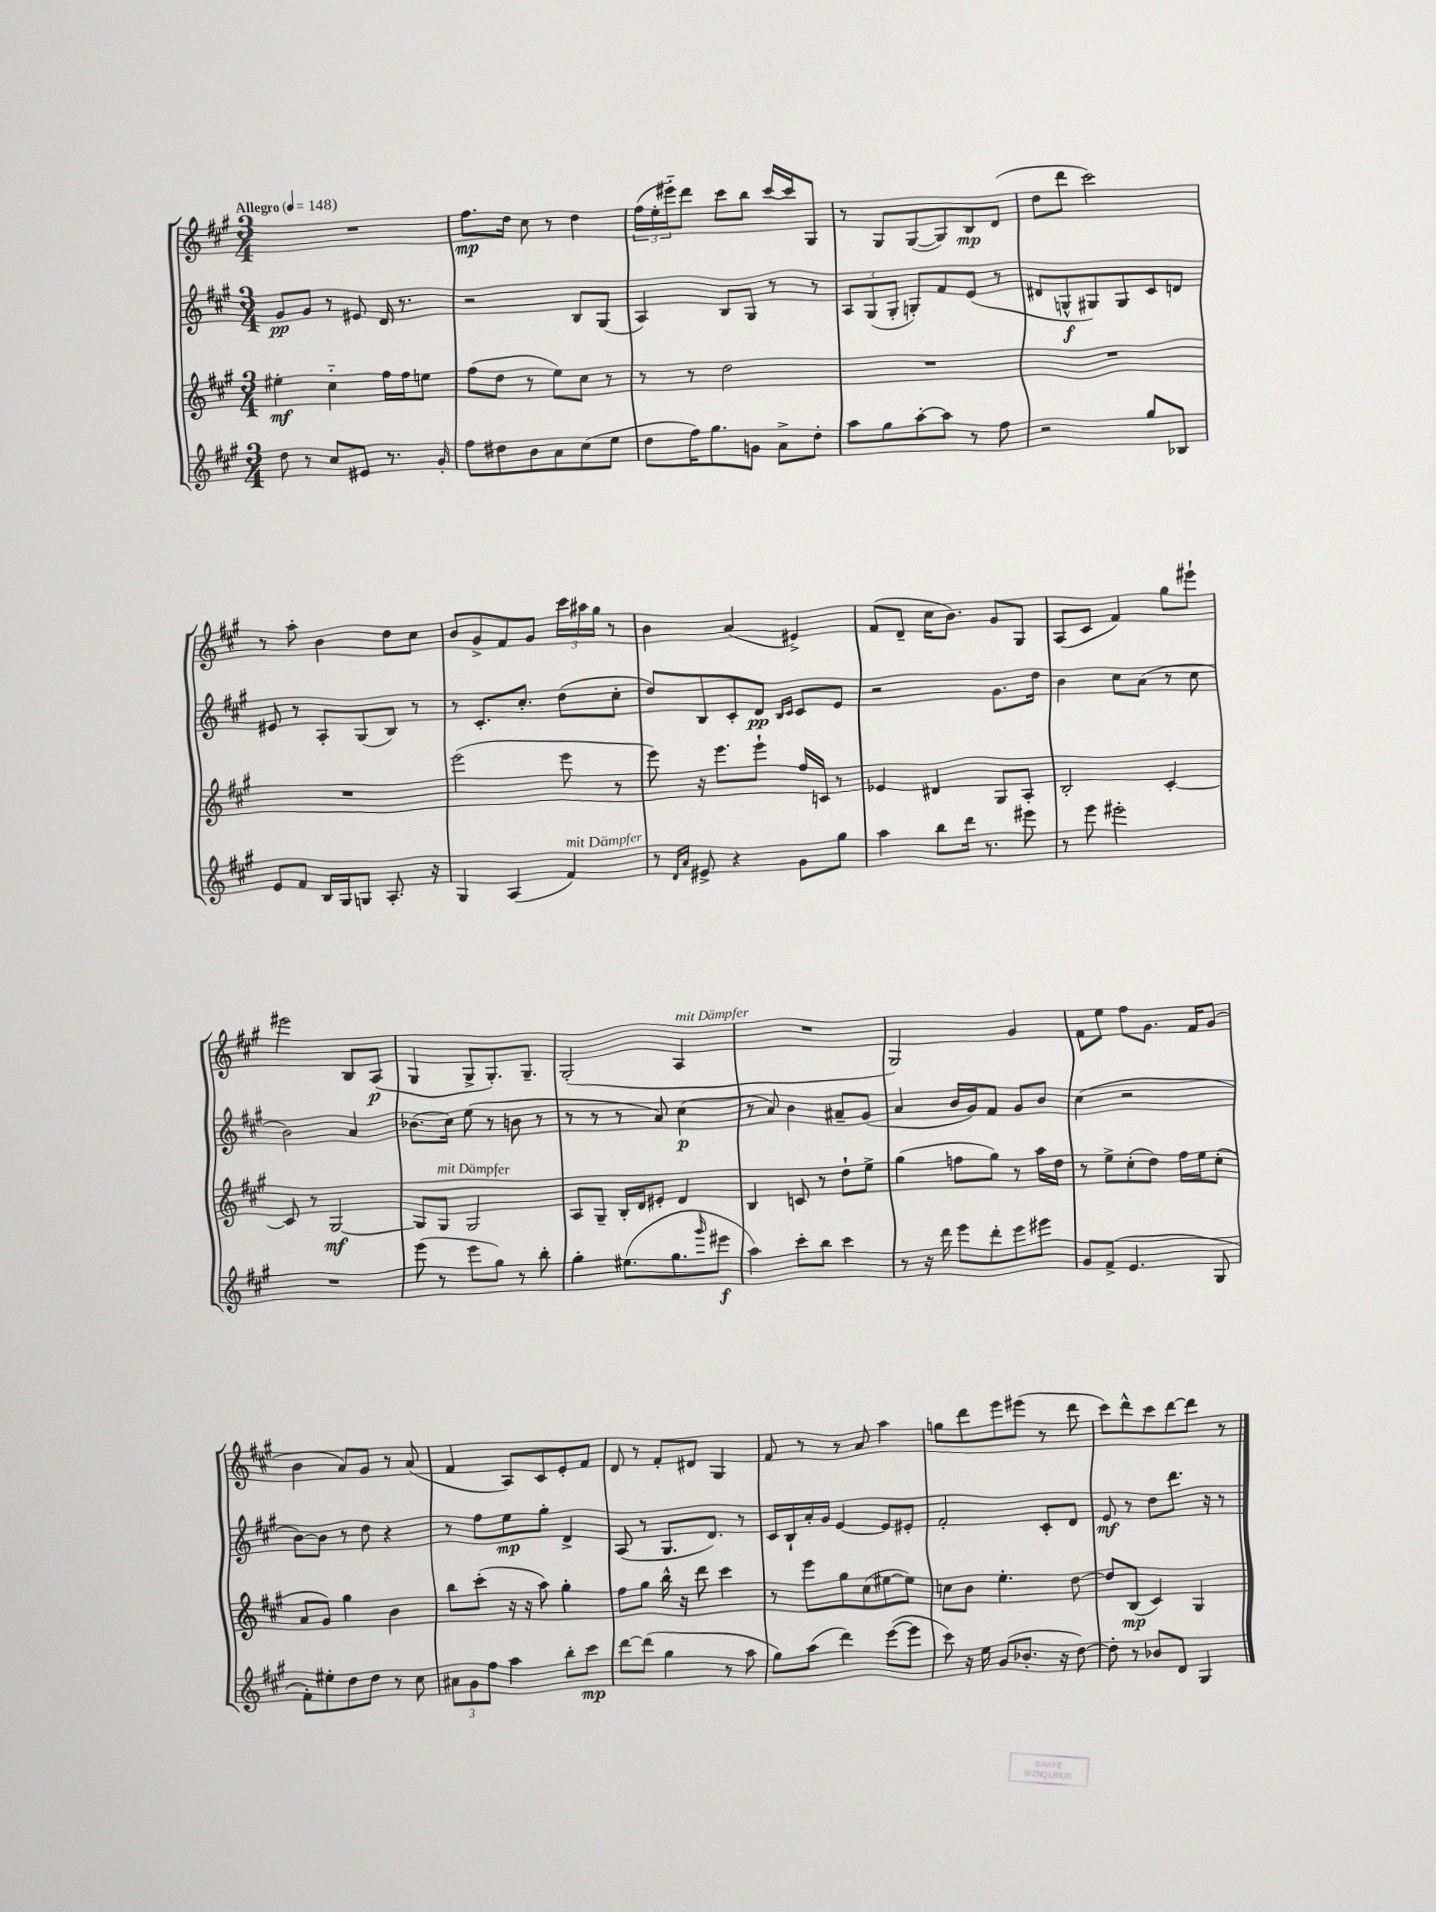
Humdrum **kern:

**kern	**dynam	**kern	**dynam	**kern	**dynam	**kern	**dynam
*part4	*part4	*part3	*part3	*part2	*part2	*part1	*part1
*staff4	*staff4	*staff3	*staff3	*staff2	*staff2	*staff1	*staff1
*clefG2	*	*clefG2	*	*clefG2	*	*clefG2	*
*k[f#c#g#]	*	*k[f#c#g#]	*	*k[f#c#g#]	*	*k[f#c#g#]	*
*M3/4	*	*M3/4	*	*M3/4	*	*M3/4	*
*MM148	*	*MM148	*	*MM148	*	*MM148	*
=1	=1	=1	=1	=1	=1	=1	=1
!	!	!	!	!	!	!LO:TX:a:B:t=Allegro	!
8dd\	.	4ee#X'\	mf	8g#/L	pp	2.r	.
8r	.	.	.	8g#/J	.	.	.
8cc#/L	.	4cc#\	.	8r	.	.	.
8e#X/J	.	.	.	8e#X/	.	.	.
8.r	.	16ff#\LL	.	16d/	.	.	.
.	.	16ff#\J	.	8.r	.	.	.
.	.	8een\J	.	.	.	.	.
16g#'/	.	.	.	.	.	.	.
=2	=2	=2	=2	=2	=2	=2	=2
8ff#\L	.	(8ff#\L	.	2r	.	8.ff#\L	mp
8dd#X\	.	8dd\J	.	.	.	.	.
.	.	.	.	.	.	16dd\Jk	.
8b\	.	8r	.	.	.	8cc#\	.
8a\	.	8ee\L)	.	.	.	8r	.
(8cc#\	.	8cc#\J	.	8B/L	.	4dd\	.
8ee\J	.	8r	.	(8G#/J	.	.	.
=3	=3	=3	=3	=3	=3	=3	=3
8dd\L	.	8r	.	4A/)	.	(24ff#\LL	.
.	.	.	.	.	.	24ee'\	.
.	.	.	.	.	.	24eee#X\J)	.
16ff#\K)	.	8r	.	.	.	8ddd\J	.
8.gg#\	.	.	.	.	.	.	.
.	.	2dd\	.	8B/L	.	8ccc#\L	.
8gn\J	.	.	.	8G#/J	.	8bb\J	.
8a^\L	.	.	.	8r	.	[16ccc#/LL	.
.	.	.	.	.	.	16ccc#/J]	.
8dd'\J	.	.	.	8r	.	8G#/J	.
=4	=4	=4	=4	=4	=4	=4	=4
8aa\L	.	2.r	.	12A/L	.	8r	.
.	.	.	.	(12G#/	.	.	.
8gg#\	.	.	.	.	.	8G#/L	.
.	.	.	.	12G#'/J	.	.	.
[8aa'\	.	.	.	8Gn'/L)	.	([8G#/	.
8aa\J]	.	.	.	8f#/	.	8G#/])	.
8r	.	.	.	(8e/J	.	8B/	mp
8ff#\	.	.	.	8r	.	(8d/J	.
=5	=5	=5	=5	=5	=5	=5	=5
2r	.	2.r	.	8d#X/L	.	8dd\L	.
.	.	.	.	8Gn^^/	f	8ddd\J	.
.	.	.	.	8G#X/)	.	2ccc#\)	.
.	.	.	.	8G#/	.	.	.
8gg#/L	.	.	.	8c#/	.	.	.
8B-X/J	.	.	.	8dn/J	.	.	.
!!LO:LB:g=z
=6	=6	=6	=6	=6	=6	=6	=6
8e/L	.	2.r	.	8e#X/	.	8r	.
8f#/J	.	.	.	8r	.	8aa'\	.
16B/LL	.	.	.	8A'/L	.	4b\	.
16G#/J	.	.	.	.	.	.	.
8Gn/J	.	.	.	(8G#/	.	.	.
8.A'/	.	.	.	8B/J)	.	8dd\L	.
.	.	.	.	8r	.	8cc#\J	.
16r	.	.	.	.	.	.	.
=7	=7	=7	=7	=7	=7	=7	=7
4G#/	.	(2eee\	.	8r	.	8b/L	.
.	.	.	.	8.c#'/L	.	8g#^/	.
(4A/	.	.	.	.	.	8f#/	.
.	.	.	.	8.cc#'/J	.	.	.
.	.	.	.	.	.	8g#/J	.
!LO:TX:a:i:t=mit Dämpfer	!	!	!	!	!	!	!
4f#/)	.	8eee\	.	(8dd\L	.	24ccc#\LL	.
.	.	.	.	.	.	24aa#X\	.
.	.	.	.	.	.	24gg#\JJ	.
.	.	8r	.	8cc#'\J	.	8r	.
=8	=8	=8	=8	=8	=8	=8	=8
8r	.	8eee\)	.	8dd/L)	.	4b\	.
16qqd/LL	.	.	.	.	.	.	.
16qqa/JJ	.	.	.	.	.	.	.
8e#X^/	.	16r	.	8B/	.	.	.
.	.	8.eee\L	.	.	.	.	.
4r	.	.	.	8c#'/	.	(4a/	.
.	.	8eee`\J	.	8d/J	pp	.	.
.	.	.	.	16qqB/LL	.	.	.
.	.	.	.	16qqc#/JJ	.	.	.
8g#\L	.	16ff#/LL	.	8c#/L	.	4e#X^/)	.
.	.	16cn/JJ	.	.	.	.	.
8gg#\J	.	8r	.	8e/J	.	.	.
=9	=9	=9	=9	=9	=9	=9	=9
4aa\	.	4e-X/	.	2r	.	(8f#/L	.
.	.	.	.	.	.	8d~/J	.
8bb\L	.	4d#X/	.	.	.	16cc#\KL	.
.	.	.	.	.	.	8.b\J)	.
16ddd\Jk	.	.	.	.	.	.	.
8.r	.	.	.	.	.	.	.
.	.	8G#/L	.	8.g#\L	.	8g#/L	.
8eee#X\	.	8A'/J	.	.	.	8G#/J	.
.	.	.	.	16dd\Jk	.	.	.
=10	=10	=10	=10	=10	=10	=10	=10
8r	.	2B'/	.	4b\	.	(8A/L	.
8eee\	.	.	.	.	.	8c#/J	.
2eee#X'\	.	.	.	8cc#\L	.	4f#/)	.
.	.	.	.	(8a\J	.	.	.
.	.	[4c#'/	.	8r	.	8gg#\L	.
.	.	.	.	8cc#\	.	8eee#X`\J	.
!!LO:LB:g=z
=11	=11	=11	=11	=11	=11	=11	=11
2.r	.	8c#/]	.	2b\)	.	2eee#X\	.
.	.	8r	.	.	.	.	.
.	.	[2G#/	mf	.	.	.	.
.	.	.	.	4a/	.	8B/L	.
.	.	.	.	.	.	(8A/J	p
=12	=12	=12	=12	=12	=12	=12	=12
(8eee\	.	8G#/L]	.	(8.b-X\L	.	4G#/	.
!	!	!LO:TX:a:i:t=mit Dämpfer	!	!	!	!	!
8r	.	8G#/J	.	.	.	.	.
.	.	.	.	16cc#\Jk)	.	.	.
8eee\L	.	2G#/	.	(8ee\	.	8G#^/L	.
8gg#\J)	.	.	.	8r	.	8.G#'/)	.
8r	.	.	.	8bn\	.	.	.
.	.	.	.	.	.	8.G#~/J	.
8bb'\	.	.	.	8r	.	.	.
=13	=13	=13	=13	=13	=13	=13	=13
4gg#'\	.	8A/L	.	8r	.	(2G#'/	.
.	.	8G#~/J	.	8r	.	.	.
(8.ee#X\L	.	16B'/LL	.	8r	.	.	.
.	.	16d/J	.	.	.	.	.
.	.	8e#X'/J	.	8a/)	.	.	.
8.gg#\	.	.	.	.	.	.	.
!	!	!	!	!	!	!LO:TX:a:i:t=mit Dämpfer	!
.	.	4d/	.	(4cc#\	p	4A/	.
16qqggg#/	.	.	.	.	.	.	.
8eee#X\J	f	.	.	.	.	.	.
=14	=14	=14	=14	=14	=14	=14	=14
4aa\)	.	4B/	.	8r	.	2.r	.
.	.	.	.	8a/)	.	.	.
8ccc#'\L	.	8cn/	.	4b\	.	.	.
8bb\J	.	8r	.	.	.	.	.
4ccc#\	.	8dd`\L	.	8a#X~/L	.	.	.
.	.	8ee^\J	.	(8g#/J	.	.	.
=15	=15	=15	=15	=15	=15	=15	=15
8r	.	(4gg#\	.	4a/	.	2G#/)	.
16r	.	.	.	.	.	.	.
16ddd\	.	.	.	.	.	.	.
8eee\L	.	8ffn\L	.	16b/LL	.	.	.
.	.	.	.	16g#/J)	.	.	.
8ddd'\	.	8gg#\J)	.	8f#/J	.	.	.
8eee\	.	8r	.	8g#/L	.	4g#/	.
8eee#X\J	.	16aa\LL	.	8b/J	.	.	.
.	.	16dd\JJ	.	.	.	.	.
=16	=16	=16	=16	=16	=16	=16	=16
8g#/L	.	8r	.	(4cc#\	.	8f#\L	.
(8f#^/J	.	8ee^\L	.	.	.	8ee\J	.
4.e/	.	(8cc#'\	.	2r	.	8ff#\L	.
.	.	8dd\J)	.	.	.	8.g#\J	.
.	.	16ff#\LL	.	.	.	.	.
.	.	16ee\J	.	.	.	16f#/KL	.
8G#/	.	(8cc#'\J	.	.	.	(8g#/J	.
!!LO:LB:g=z
=17	=17	=17	=17	=17	=17	=17	=17
8f#'\L)	.	8a/L	.	[8b\L)	.	4b\	.
8ee#X'\	.	8g#/J)	.	8b\J]	.	.	.
8dd\	.	4gg#\	.	8r	.	8a/L)	.
8dd\J	.	.	.	8dd\	.	8g#/J	.
8r	.	4b\	.	4r	.	8r	.
8cc#\	.	.	.	.	.	(8a/	.
=18	=18	=18	=18	=18	=18	=18	=18
12a#X\L	.	8bb\L	.	8r	.	4f#/	.
12g#\	.	.	.	.	.	.	.
.	.	(8ccc#'\J	.	8ff#\L	.	.	.
12ff#\J	.	.	.	.	.	.	.
4aa\	.	16r	.	8ee\	mp	8A/L)	.
.	.	16r	.	.	.	.	.
.	.	8aa\)	.	8gg#'\J	.	8c#/	.
8bb'\L	.	4gg#'\	.	4d^/	.	8e'/	.
8ccc#\J	mp	.	.	.	.	8f#/J	.
=19	=19	=19	=19	=19	=19	=19	=19
[8ddd\L	.	8ff#\L	.	(8A/	.	8d/	.
(8ddd\J]	.	8gg#\J	.	8r	.	8r	.
4gg#\	.	16bb^^\	.	8.G#/L	.	8f#'/L	.
.	.	16r	.	.	.	.	.
.	.	8ddd\	.	.	.	8d#X/J	.
.	.	.	.	8.d/J)	.	.	.
8r	.	4ccc#\	.	.	.	4G#/	.
8aa\	.	.	.	8r	.	.	.
=20	=20	=20	=20	=20	=20	=20	=20
8gg#\L)	.	8r	.	16c#/LL	.	8f#/	.
.	.	.	.	16B`/	.	.	.
(8aa\J	.	8eee\L	.	16a'/	.	8r	.
.	.	.	.	16g#/JJ	.	.	.
4ddd\)	.	8gg#\	.	[4e/	.	8r	.
.	.	(8cc#\	.	.	.	8a/	.
([8eee\L	.	[8ee#X\	.	8e/L]	.	4aa\	.
8eee\J]	.	8ee#\J])	.	8e#X'/J	.	.	.
=21	=21	=21	=21	=21	=21	=21	=21
8ccc#\)	.	8ccn\L	.	2f#'/	.	8ggn\L	.
16r	.	8b\J	.	.	.	8ddd\	.
16ee\	.	.	.	.	.	.	.
(8g#/L	.	4.ee'\	.	.	.	8eee\	.
8.b-X'/J	.	.	.	.	.	(8eee#X\J	.
.	.	.	.	8c#'/L	.	8r	.
16r	.	.	.	.	.	.	.
[8dd\)	.	[8dd\	.	8d/J	.	8ddd\	.
=22	=22	=22	=22	=22	=22	=22	=22
8dd'\]	.	8dd/L]	.	8e/	mf	8ccc#\L)	.
8r	.	(8B/J	mp	8r	.	8ddd^^\	.
8b-X/L	.	4c#/)	.	8dd\L	.	8ccc#\	.
8d/J	.	.	.	8.ddd\J	.	[8ddd\	.
4G#/	.	4G#/	.	.	.	8ddd\J]	.
.	.	.	.	16r	.	.	.
.	.	.	.	8r	.	8r	.
==	==	==	==	==	==	==	==
*-	*-	*-	*-	*-	*-	*-	*-
